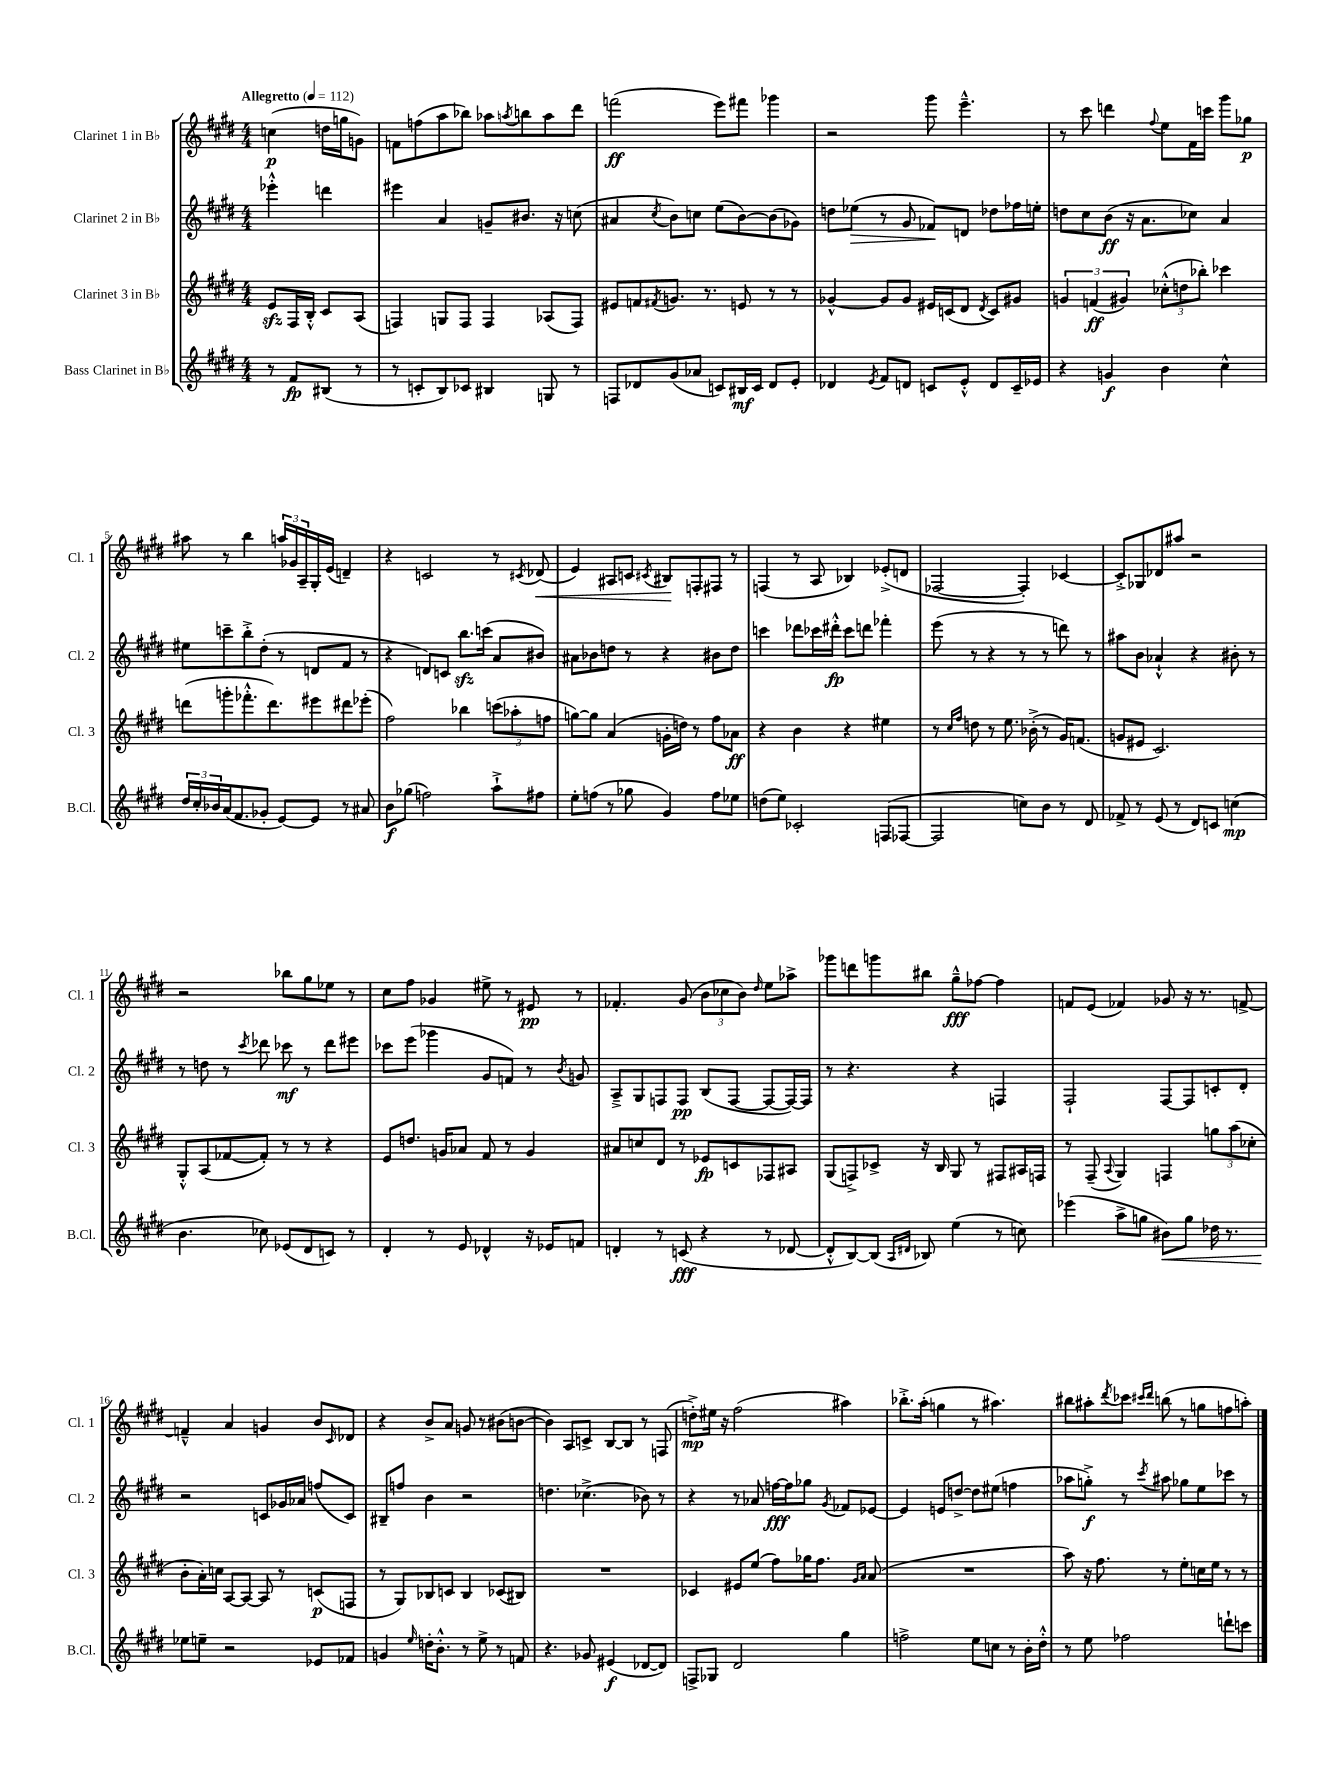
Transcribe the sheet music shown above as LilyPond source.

<<
\new StaffGroup <<
\new Staff = "s0" \with { instrumentName = "Clarinet 1 in Bb" shortInstrumentName = "Cl. 1" } {
    \clef treble \key e \major \numericTimeSignature \time 4/4 \partial 2 \tempo "Allegretto" 4 = 112
    c''4\p( d''16 g''16 g'8) |
    f'8 f''8( a''8 bes''8) aes''8 \acciaccatura { a''8 } b''8 a''8 dis'''8 |
    f'''2\ff( e'''8) fis'''8 ges'''4 |
    r2 gis'''8 e'''4.---^ |
    r8 cis'''8 d'''4 \appoggiatura { fis''8 } e''8 fis'16 c'''16 gis'''8 ges''8\p |
    ais''8 r8 b''4 \tuplet 3/2 { a''16 ges'16 a16-- } gis16-. e'16( d'4--) |
    r4 c'2 r8 \acciaccatura { cis'8 } des'8\<( |
    e'4) ais8 c'8 \acciaccatura { cis'8 } bis8\! f8-. fis8 r8 |
    f4( r8 a8 bes4) ees'8-.->( d'8 |
    fes2~ fes4-.) ces'4~ |
    ces'8-.-> ges8 des'8 ais''8 r2 |
    r2 bes''8 gis''8 ees''8 r8 |
    cis''8 fis''8 ges'4 eis''8-> r8 eis'8\pp r8 |
    fes'4.-. gis'8( \tuplet 3/2 { b'8 ces''8 b'8) } \grace { dis''16 } e''8 aes''8-> |
    ges'''8 d'''8 g'''8 bis''8 gis''8---^\fff fes''8~ fes''4 |
    f'8 e'8( fes'4) ges'8 r16 r8. f'8~-> |
    f'4---^ a'4 g'4 b'8 \grace { cis'16 } des'8 |
    r4 b'8-> a'8 g'8 r8 bis'8( b'8~ |
    b'4) a8 c'8-> b8~ b8 r8 f8( |
    d''8-.->\mp) eis''16 r16 fis''2( ais''4) |
    bes''8.-.-> a''16-.( g''4 r8 ais''4.) |
    bis''8 ais''8-. \acciaccatura { dis'''8 } ces'''8 \grace { cis'''16 dis'''16 } b''8( r8 g''8 f''8 a''8-.) \bar "|." |
}
\new Staff = "s1" \with { instrumentName = "Clarinet 2 in Bb" shortInstrumentName = "Cl. 2" } {
    \clef treble \key e \major \numericTimeSignature \time 4/4 \partial 2
    ees'''4-.-^ d'''4 |
    eis'''4 a'4 g'8-- bis'8. r16 c''8( |
    ais'4 \acciaccatura { cis''8 } b'8) c''8 e''8( b'8~) b'8( ges'8) |
    d''8 ees''8\>( r8 gis'8 fes'8\!) d'8 des''8 fes''16 e''16-. |
    d''8 cis''8 b'8\ff( r16 a'8. ces''8) a'4 |
    eis''8 c'''8-- b''8-.-> dis''8-.( r8 d'8 fis'8 r8 |
    r4 d'8) c'8 b''8.\sfz c'''16( a'8 bis'8) |
    ais'8 bes'8 d''8 r8 r4 bis'8 d''8 |
    c'''4 des'''8 ces'''16 dis'''16-.-^\fp ces'''8 d'''8 fes'''4-. |
    e'''8( r8 r4 r8 r8 d'''8) r8 |
    ais''8 b'8 aes'4-!-^ r4 bis'8-. r8 |
    r8 d''8 r8 \acciaccatura { cis'''8 } des'''8 ces'''8\mf r8 des'''8 eis'''8 |
    ces'''8 e'''8( ges'''4 gis'8 f'8) r8 \acciaccatura { b'8 } g'8 |
    a8---> gis8 f8 f8\pp b8( f8~ f8~ f16~) f16 |
    r8 r4. r4 f4 |
    fis2-! fis8~ fis8 c'8-. dis'8-. |
    r2 c'8 ges'16 aes'16 f''8( c'8) |
    bis8-- f''8 b'4 r2 |
    d''4. ces''4.->( bes'8) r8 |
    r4 r8 aes'8 f''16~\fff f''16 ges''8 \acciaccatura { gis'8 } fes'8 ees'8~ |
    ees'4 e'8 d''8~-> d''8 eis''8( f''4 |
    aes''8 g''8-.->\f) r8 \acciaccatura { cis'''8 } ais''8 ges''8 e''8 ces'''8 r8 \bar "|." |
}
\new Staff = "s2" \with { instrumentName = "Clarinet 3 in Bb" shortInstrumentName = "Cl. 3" } {
    \clef treble \key e \major \numericTimeSignature \time 4/4 \partial 2
    e'8\sfz fis16 b16-.-^ cis'8 a8( |
    f4) g8 f8 f4 aes8( f8) |
    eis'8 f'8 \acciaccatura { fis'8 } g'8. r8. e'8 r8 r8 |
    ges'4~-^ ges'8 ges'8 eis'16 c'16( dis'8 \acciaccatura { dis'8 } c'8) gis'8 |
    \tuplet 3/2 { g'4 f'4\ff( gis'4) } \tuplet 3/2 { ces''8-.-^( d''8 bes''8-.) } ces'''4 |
    d'''8( g'''8-. fes'''8.-.-^ d'''8.) eis'''8 dis'''8 ees'''8-.( |
    fis''2) bes''4 \tuplet 3/2 { c'''8( aes''8-. f''8 } |
    g''8~) g''8 a'4( g'16-. d''16) r8 fis''8 aes'8\ff |
    r4 b'4 r4 eis''4 |
    r8 \grace { cis''16 fis''16 } d''8 r8 e''8. bes'16-.->( r8 gis'16) f'8.( |
    g'8 eis'8 cis'2.) |
    gis8-.-^ a8( fes'8~ fes'8-.) r8 r8 r4 |
    e'8 d''8. g'16 aes'8 fis'8 r8 g'4 |
    ais'8 c''8 dis'8 r8 ees'8\fp c'8 fes8 ais8 |
    gis8( f8->) ces'8-> r16 b16 gis8 r8 fis8 ais16 f16 |
    r8 fis8--( \appoggiatura { a8 } gis4) f4 \tuplet 3/2 { g''8 a''8( ces''8-. } |
    b'8-. a'16-.) c''16 a8~ a8~ a8 r8 c'8\p( f8 |
    r8 gis8) bes8 c'8 bes4 ces'8( bis8) |
    R1 |
    ces'4 eis'8 e''8( fis''8) ges''16 fis''8. \grace { gis'16 a'16 } a'8( |
    R1 |
    a''8) r16 fis''8. r8 e''8-. c''16 e''16 r8 r8 \bar "|." |
}
\new Staff = "s3" \with { instrumentName = "Bass Clarinet in Bb" shortInstrumentName = "B.Cl." } {
    \clef treble \key e \major \numericTimeSignature \time 4/4 \partial 2
    r8 fis'8\fp bis8( r8 |
    r8 c'8-. b8) ces'8 bis4 g8 r8 |
    f8 des'8 gis'8( aes'8 c'8) bis16\mf c'16 des'8 e'8-. |
    des'4 \acciaccatura { e'8 } fis'8 d'8 c'8 e'8-.-^ d'8 c'16-- ees'16 |
    r4 g'4\f b'4 cis''4-^ |
    \tuplet 3/2 { dis''16 cis''16-. bes'16 } a'16( fis'8. ges'8-. e'8~) e'8 r8 ais'8 |
    b'8\f ges''8( f''2) a''8-!-> fis''8 |
    e''8-. f''8( r8 ges''8 gis'4) f''8 ees''8 |
    d''8( e''8) ces'2-. f8( fes8~ |
    fes2 c''8) b'8 r8 dis'8 |
    fes'8-> r8 e'8( r8 dis'8) c'8 c''4\mp( |
    b'4. ces''8) ees'8( dis'8 c'8) r8 |
    dis'4-. r8 e'8 des'4-^ r16 ees'16 f'8 |
    d'4-. r8 c'8\fff( r4 r8 des'8~ |
    des'8-.-^ b8~) b8( \grace { a16 dis'16 } bes8) e''4( r8 c''8) |
    ees'''4( a''8-> g''8 bis'8\<) g''8 des''16 r8. |
    ees''8\! e''8-- r2 ees'8 fes'8 |
    g'4 \grace { e''16 } d''16-. b'8.-.-^ r8 e''8-> r8 f'8 |
    r4. ges'8 eis'4\f( des'8~ des'8) |
    f8-> ges8 dis'2 gis''4 |
    f''2-> e''8 c''8 r8 b'16-. dis''16-.-^ |
    r8 e''8 fes''2 d'''8-! c'''8 \bar "|." |
}
>>
>>
